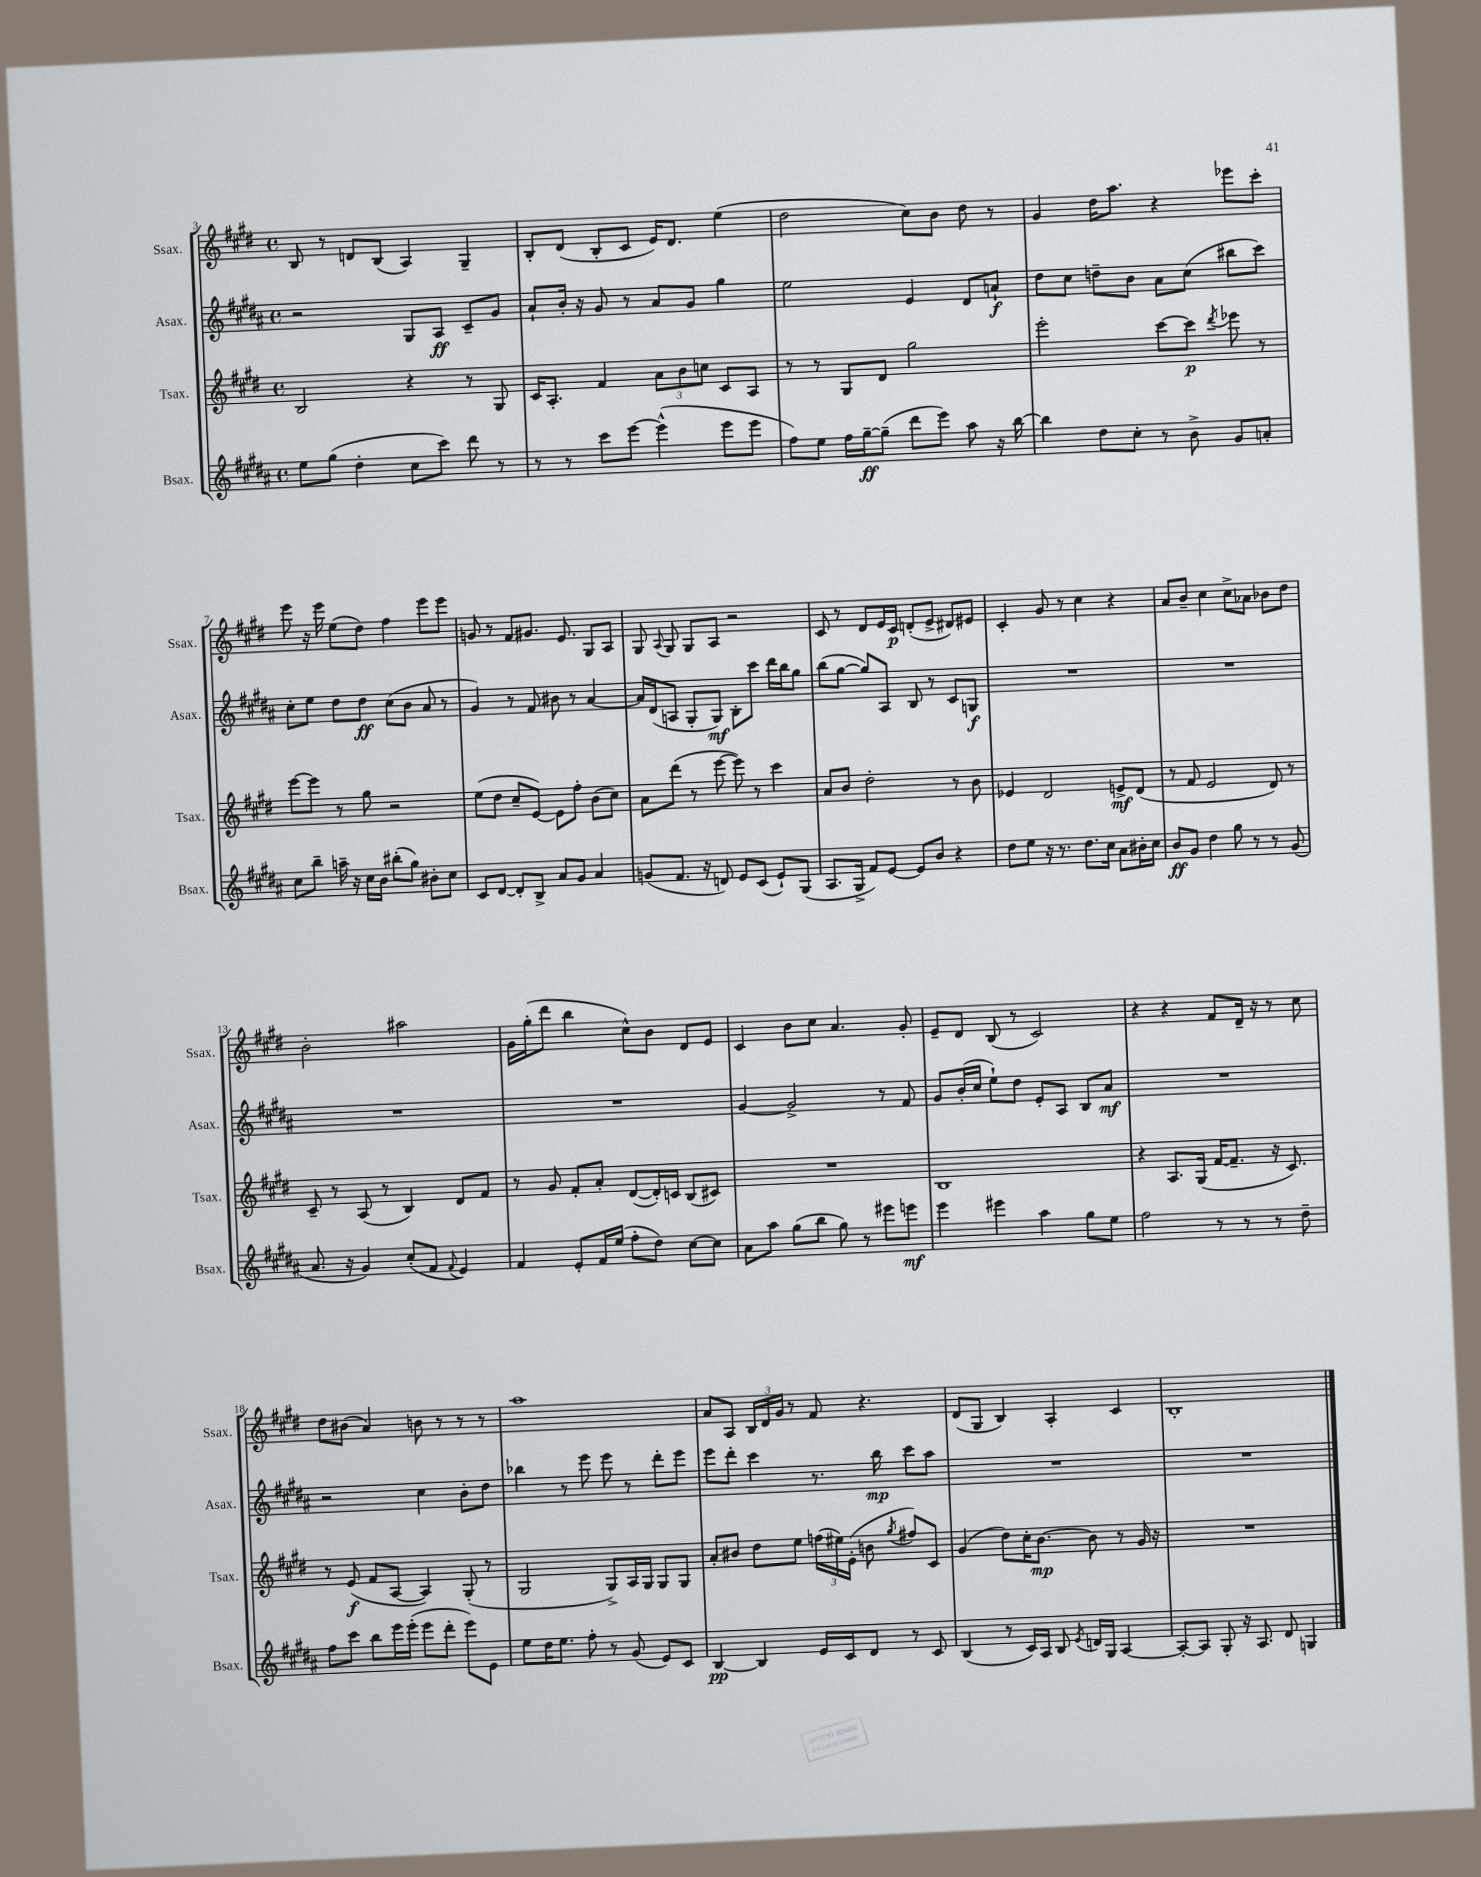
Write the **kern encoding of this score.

**kern	**dynam	**kern	**dynam	**kern	**dynam	**kern	**dynam
*part4	*part4	*part3	*part3	*part2	*part2	*part1	*part1
*staff4	*staff4	*staff3	*staff3	*staff2	*staff2	*staff1	*staff1
*I"Bsax.	*	*I"Tsax.	*	*I"Asax.	*	*I"Ssax.	*
*I'Bsax.	*	*I'Tsax.	*	*I'Asax.	*	*I'Ssax.	*
*clefG2	*	*clefG2	*	*clefG2	*	*clefG2	*
*k[f#c#g#d#a#]	*	*k[f#c#g#d#]	*	*k[f#c#g#d#a#]	*	*k[f#c#g#d#]	*
*M4/4	*	*M4/4	*	*M4/4	*	*M4/4	*
*met(c)	*	*met(c)	*	*met(c)	*	*met(c)	*
=3	=3	=3	=3	=3	=3	=3	=3
8ee\L	.	2B/	.	2r	.	8B/	.
(8gg#\J	.	.	.	.	.	8r	.
4dd#'\	.	.	.	.	.	8dn/L	.
.	.	.	.	.	.	(8B/J	.
8cc#\L	.	4r	.	8G#/L	.	4A/)	.
8ccc#\J)	.	.	.	8A#/J	ff	.	.
8ddd#\	.	8r	.	8c#~/L	.	4G#~/	.
8r	.	8G#/	.	8g#/J	.	.	.
=4	=4	=4	=4	=4	=4	=4	=4
8r	.	16c#/KL	.	8a#`/L	.	8B'/L	.
.	.	8.A'/J	.	.	.	.	.
8r	.	.	.	16b'/Jk	.	(8d#/J	.
.	.	.	.	16r	.	.	.
8ccc#\L	.	4f#/	.	8g#/	.	8B'/L	.
[8eee\J	.	.	.	8r	.	8c#/J	.
(4eee^^\]	.	12a\L	.	8a#/L	.	16e/KL)	.
.	.	.	.	.	.	8.d#/J	.
.	.	12b\	.	.	.	.	.
.	.	.	.	8g#/J	.	.	.
.	.	12ccn\J	.	.	.	.	.
8eee\L	.	8c#/L	.	4gg#\	.	(4ee\	.
8eee\J	.	8A/J	.	.	.	.	.
=5	=5	=5	=5	=5	=5	=5	=5
8ff#\L)	.	8r	.	2ee\	.	2dd#\	.
8ee\J	.	8r	.	.	.	.	.
16ff#\LL	.	8G#/L	.	.	.	.	.
[16gg#~\J	ff	.	.	.	.	.	.
(8gg#~\J]	.	8d#/J	.	.	.	.	.
8ddd#\L	.	2gg#\	.	4e/	.	8cc#\L)	.
8eee\J)	.	.	.	.	.	8b\J	.
8aa#\	.	.	.	8d#/L	.	8dd#\	.
16r	.	.	.	8an`/J	f	8r	.
[16bb\	.	.	.	.	.	.	.
=6	=6	=6	=6	=6	=6	=6	=6
4bb\]	.	2eee'\	.	8dd#\L	.	4g#/	.
.	.	.	.	8cc#\J	.	.	.
8dd#\L	.	.	.	8ddn~\L	.	16dd#\KL	.
.	.	.	.	.	.	8.aa\J	.
8cc#'\J	.	.	.	8b\J	.	.	.
8r	.	[8ccc#\L	.	8a#\L	.	4r	.
8b^\	.	8ccc#\J]	p	(8cc#\J	.	.	.
.	.	8qddd#/	.	.	.	.	.
8g#/L	.	8eee-X\	.	8bb#X\L	.	8eee-X\L	.
8an'/J	.	8r	.	8ccc#\J)	.	8ccc#'\J	.
!!LO:LB:g=z
=7	=7	=7	=7	=7	=7	=7	=7
8cc#\L	.	[8eee\L	.	8cc#'\L	.	8eee\	.
8bb~\J	.	8eee\J]	.	8ee\J	.	16r	.
.	.	.	.	.	.	16eee\	.
16aan~\	.	8r	.	8dd#\L	.	(8ee\L	.
16r	.	.	.	.	.	.	.
16cc#\LL	.	8gg#\	.	8dd#\J	ff	8dd#\J)	.
16b\JJ	.	.	.	.	.	.	.
(8bb#X'\L	.	2r	.	(8cc#\L	.	4ff#\	.
8gg#\J)	.	.	.	8b\J	.	.	.
8b#X'\L	.	.	.	8a#/	.	8eee\L	.
8cc#\J	.	.	.	8r	.	8eee\J	.
=8	=8	=8	=8	=8	=8	=8	=8
8c#/L	.	(8ee\L	.	4g#/)	.	8gn/	.
[8d#/J	.	8dd#\J	.	.	.	8r	.
8d#'/L]	.	8cc#~/L	.	8r	.	8f#/L	.
8B^/J	.	[8e/J)	.	8f#/	.	8.g#X/J	.
8a#/L	.	8e\L]	.	8b#X\	.	.	.
.	.	.	.	.	.	8.e/	.
8g#/J	.	8ff#'\J	.	8r	.	.	.
4a#/	.	(8b\L	.	[4a#/	.	8G#/L	.
.	.	8cc#\J)	.	.	.	8A/J	.
=9	=9	=9	=9	=9	=9	=9	=9
(8gn/L	.	8a\L	.	16a#/LL]	.	8G#/	.
.	.	.	.	(16d#/J	.	.	.
.	.	.	.	.	.	8qqA/	.
8.f#/J	.	(8ddd#\J	.	8An/J	.	8G#/	.
.	.	8r	.	8G#'/L	.	8G#/L	.
16r	.	.	.	.	.	.	.
8dn/)	.	[8eee\	.	8G#/J)	mf	8A/J	.
8e/L	.	8eee\])	.	8B'\L	.	2r	.
(8c#/J	.	8r	.	8ccc#\J	.	.	.
8e`/L)	.	4ccc#\	.	16ddd#\LL	.	.	.
.	.	.	.	16bb\J	.	.	.
(8G#/J	.	.	.	8gg#\J	.	.	.
=10	=10	=10	=10	=10	=10	=10	=10
8.A#/L	.	8a/L	.	(8bb\L	.	8c#/	.
.	.	8b/J	.	[8gg#\J	.	8r	.
16G#^/Jk	.	.	.	.	.	.	.
8f#/L)	.	2dd#'\	.	8gg#/L])	.	8d#/L	.
[8e/J	.	.	.	8A#/J	.	16e/L	.
.	.	.	.	.	.	16c#/JJ	p
8e/L]	.	.	.	8B/	.	(8dn'/L	.
8b/J	.	.	.	8r	.	8e^/J	.
4r	.	8r	.	8c#/L	.	8d#X/L)	.
.	.	8b\	.	8Gn/J	f	8e#X/J	.
=11	=11	=11	=11	=11	=11	=11	=11
8dd#\L	.	4e-X/	.	1r	.	4c#'/	.
8ee\J	.	.	.	.	.	.	.
16r	.	2d#/	.	.	.	8g#/	.
8.r	.	.	.	.	.	.	.
.	.	.	.	.	.	8r	.
8.dd#\L	.	.	.	.	.	4cc#\	.
16cc#\Jk	.	.	.	.	.	.	.
8a#\L	.	8en^/L	mf	.	.	4r	.
16b#X'\L	.	(8d#/J	.	.	.	.	.
16cc#\JJ	.	.	.	.	.	.	.
=12	=12	=12	=12	=12	=12	=12	=12
8b/L	ff	8r	.	1r	.	8a/L	.
8g#/J	.	8f#/	.	.	.	8b~/J	.
4dd#\	.	2e/	.	.	.	4cc#\	.
8gg#\	.	.	.	.	.	8cc#^\L	.
8r	.	.	.	.	.	8a-X\J	.
8r	.	8d#/)	.	.	.	8b-X\L	.
(8g#/	.	8r	.	.	.	8dd#\J	.
!!LO:LB:g=z
=13	=13	=13	=13	=13	=13	=13	=13
8.a#/	.	8c#~/	.	1r	.	2b'\	.
.	.	8r	.	.	.	.	.
16r	.	.	.	.	.	.	.
4g#/)	.	(8A/	.	.	.	.	.
.	.	8r	.	.	.	.	.
(8cc#'/L	.	4B/)	.	.	.	2aa#X\	.
8f#/J	.	.	.	.	.	.	.
8qqf#/	.	.	.	.	.	.	.
4e/)	.	8d#/L	.	.	.	.	.
.	.	8f#/J	.	.	.	.	.
=14	=14	=14	=14	=14	=14	=14	=14
4f#/	.	8r	.	1r	.	16g#\LL	.
.	.	.	.	.	.	(16gg#'\J	.
.	.	8g#/	.	.	.	8ddd#\J	.
8e'/L	.	8f#'/L	.	.	.	4bb\	.
16f#/L	.	8a'/J	.	.	.	.	.
(16ee/JJ	.	.	.	.	.	.	.
8ff#'\L	.	([8d#/L	.	.	.	8cc#^^\L)	.
8dd#\J)	.	16d#'/L])	.	.	.	8b\J	.
.	.	16cn/JJ	.	.	.	.	.
[8cc#\L	.	(8B/L	.	.	.	8d#/L	.
8cc#\J]	.	8c#X/J)	.	.	.	8e/J	.
=15	=15	=15	=15	=15	=15	=15	=15
8a#\L	.	1r	.	[4g#/	.	4c#/	.
8aa#\J	.	.	.	.	.	.	.
(8gg#\L	.	.	.	2g#^/]	.	8b\L	.
8bb\J	.	.	.	.	.	8cc#\J	.
8gg#\)	.	.	.	.	.	4.a/	.
8r	.	.	.	.	.	.	.
8eee#X\L	.	.	.	8r	.	.	.
8eeen\J	mf	.	.	8f#/	.	8g#'/	.
=16	=16	=16	=16	=16	=16	=16	=16
4eee\	.	1B	.	8g#/L	.	8e~/L	.
.	.	.	.	(16b'/L	.	8d#/J	.
.	.	.	.	16cc#/JJ	.	.	.
4eee#X\	.	.	.	8ee`\L)	.	(8B/	.
.	.	.	.	8dd#\J	.	8r	.
4aa#\	.	.	.	8e'/L	.	2c#/)	.
.	.	.	.	8A#/J	.	.	.
8gg#\L	.	.	.	8B/L	.	.	.
8ee\J	.	.	.	8a#/J	mf	.	.
=17	=17	=17	=17	=17	=17	=17	=17
2ff#\	.	4r	.	1r	.	4r	.
.	.	8.A/L	.	.	.	4r	.
.	.	(16G#/Jk	.	.	.	.	.
8r	.	[16f#/KL	.	.	.	8f#/L	.
.	.	8.f#~/J]	.	.	.	.	.
8r	.	.	.	.	.	16d#~/Jk	.
.	.	.	.	.	.	16r	.
8r	.	16r	.	.	.	8r	.
.	.	8.c#/)	.	.	.	.	.
8dd#~\	.	.	.	.	.	8cc#\	.
!!LO:LB:g=z
=18	=18	=18	=18	=18	=18	=18	=18
8ff#\L	.	8r	.	2r	.	8dd#\L	.
8ccc#\J	.	(8e/	f	.	.	(8b#X\J	.
8bb\L	.	8f#/L	.	.	.	4a/)	.
16eee\L	.	[8A/J	.	.	.	.	.
(16eee'\JJ	.	.	.	.	.	.	.
8eee\L	.	4A/])	.	4cc#\	.	8bn\	.
8ddd#'\J	.	.	.	.	.	8r	.
8eee\L)	.	(8G#'/	.	8b'\L	.	8r	.
8e\J	.	8r	.	8dd#\J	.	8r	.
=19	=19	=19	=19	=19	=19	=19	=19
8ee\L	.	2G#/	.	4bb-X\	.	1aa	.
16dd#\K	.	.	.	.	.	.	.
8.ee\J	.	.	.	.	.	.	.
.	.	.	.	8r	.	.	.
8ff#'\	.	.	.	8eee\	.	.	.
8r	.	8G#^/L)	.	8eee\	.	.	.
(8g#/	.	16A/L	.	8r	.	.	.
.	.	16G#/JJ	.	.	.	.	.
8e/L)	.	8G#/L	.	8ddd#'\L	.	.	.
8c#/J	.	8G#/J	.	8eee\J	.	.	.
=20	=20	=20	=20	=20	=20	=20	=20
[4B/	pp	8a'/L	.	8eee\L	.	8a/L	.
.	.	8b#X/J	.	8ddd#'\J	.	8A/J	.
4B/]	.	8dd#\L	.	4ccc#\	.	24B/LL	.
.	.	.	.	.	.	24d#/	.
.	.	.	.	.	.	24g#/JJ	.
.	.	8ee\J	.	.	.	8r	.
16e/LL	.	(24ffn\LL	.	8.r	.	8f#/	.
.	.	24ee#X\)	.	.	.	.	.
16c#/J	.	.	.	.	.	.	.
.	.	(24e'\JJ	.	.	.	.	.
8d#/J	.	8bn\	.	.	.	4.r	.
.	.	.	.	16bb\	mp	.	.
.	.	8qgg#/	.	.	.	.	.
8r	.	8ff#X/L)	.	8ccc#\L	.	.	.
8c#/	.	8c#/J	.	8aa#\J	.	.	.
=21	=21	=21	=21	=21	=21	=21	=21
(4B/	.	(4g#/	.	1r	.	(8d#/L	.
.	.	.	.	.	.	8G#/J	.
8r	.	8dd#\L)	.	.	.	4B/)	.
16c#/LL)	.	16cc#'\K	.	.	.	.	.
16A#/JJ	.	[8.b\J	mp	.	.	.	.
8B/	.	.	.	.	.	4A'/	.
8qe/	.	.	.	.	.	.	.
16dn/LL	.	8b\]	.	.	.	.	.
16G#/JJ	.	.	.	.	.	.	.
[4A#/	.	8r	.	.	.	4c#/	.
.	.	16g#/	.	.	.	.	.
.	.	16r	.	.	.	.	.
=22	=22	=22	=22	=22	=22	=22	=22
8A#'/L_	.	1r	.	1r	.	1B'	.
8A#/J]	.	.	.	.	.	.	.
8G#'/	.	.	.	.	.	.	.
16r	.	.	.	.	.	.	.
8.A#/	.	.	.	.	.	.	.
8d#/	.	.	.	.	.	.	.
4Gn/	.	.	.	.	.	.	.
==	==	==	==	==	==	==	==
*-	*-	*-	*-	*-	*-	*-	*-
